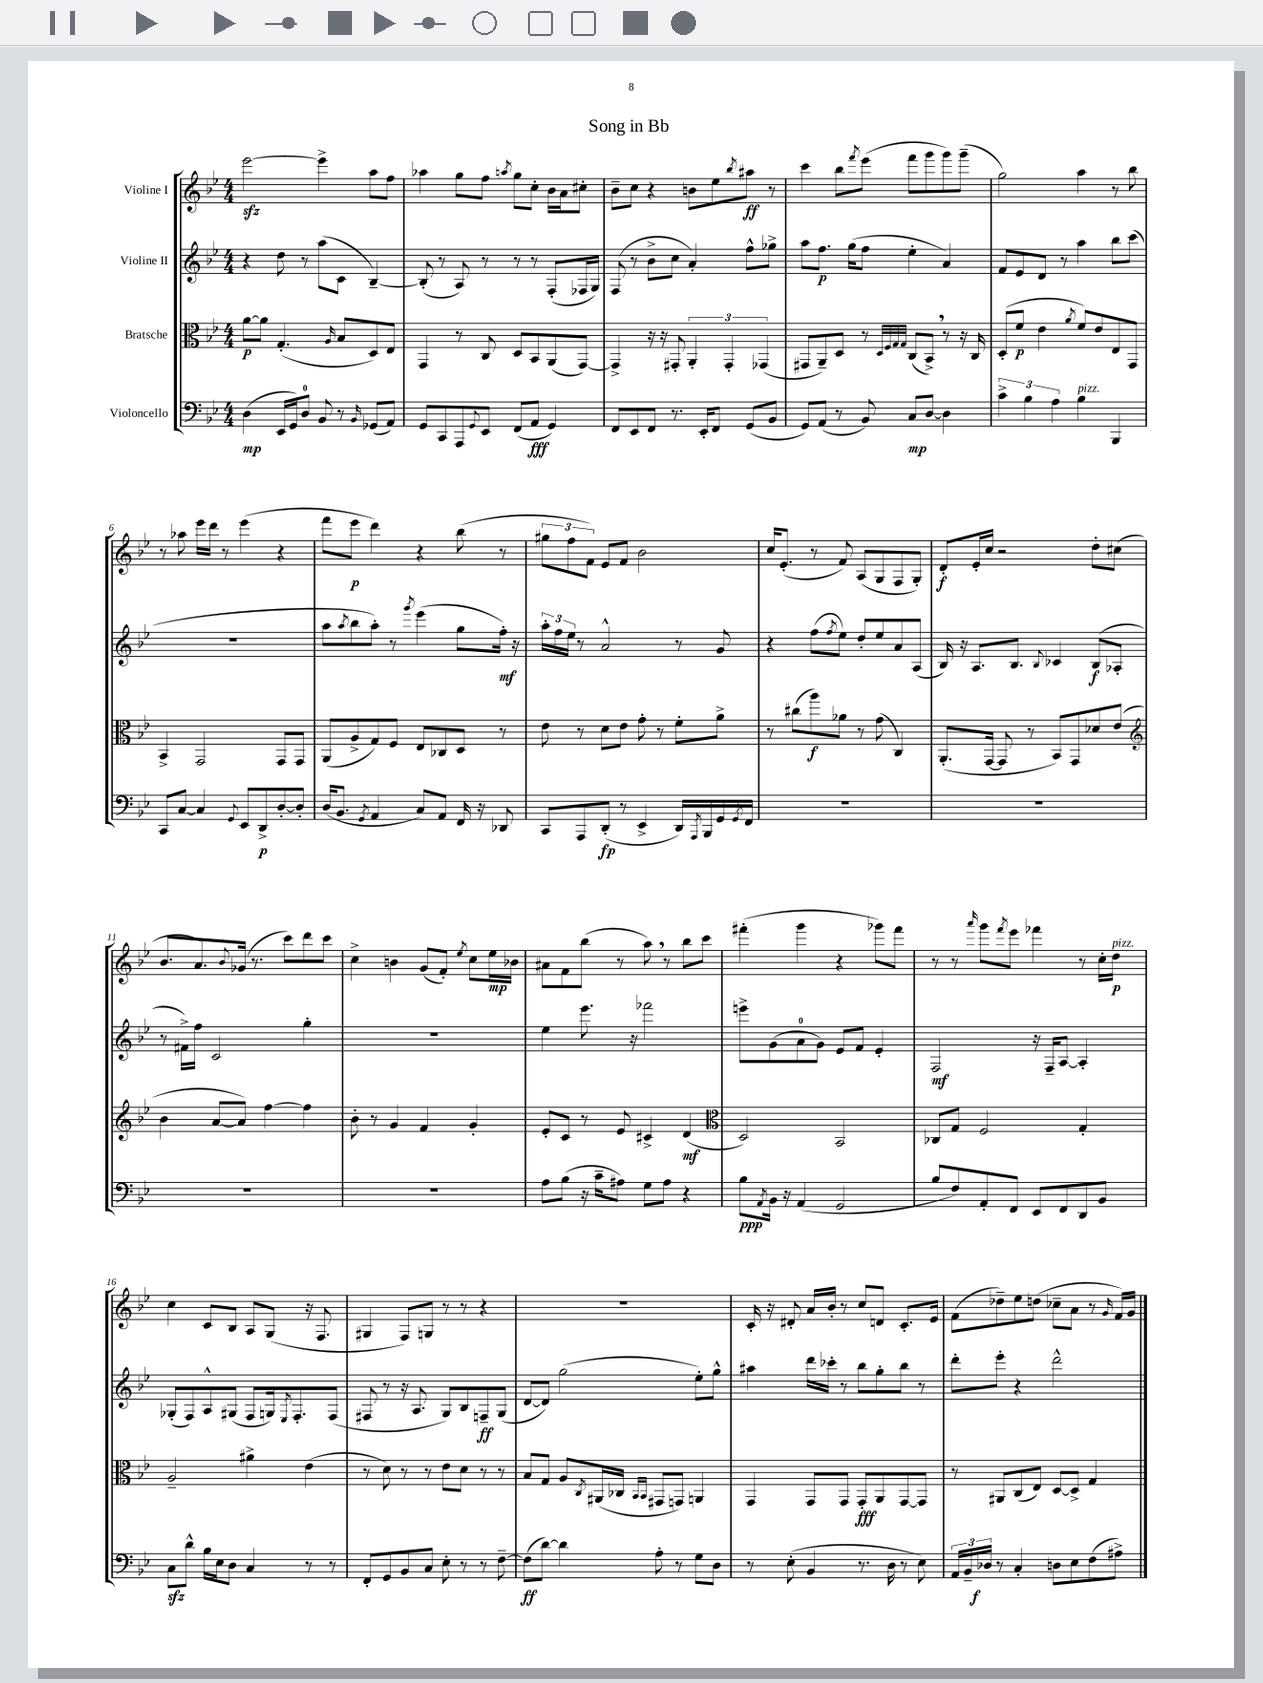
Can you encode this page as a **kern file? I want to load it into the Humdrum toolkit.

**kern	**dynam	**kern	**dynam	**kern	**dynam	**kern	**dynam
*part4	*part4	*part3	*part3	*part2	*part2	*part1	*part1
*staff4	*staff4	*staff3	*staff3	*staff2	*staff2	*staff1	*staff1
*I"Violoncello	*	*I"Bratsche	*	*I"Violine II	*	*I"Violine I	*
*clefF4	*	*clefC3	*	*clefG2	*	*clefG2	*
*k[b-e-]	*	*k[b-e-]	*	*k[b-e-]	*	*k[b-e-]	*
*M4/4	*	*M4/4	*	*M4/4	*	*M4/4	*
=1	=1	=1	=1	=1	=1	=1	=1
(4D\	mp	[8a\L	p	4r	.	[2eee-zz\	.
.	.	8a\J]	.	.	.	.	.
16EE-/LL	.	(4.G'/	.	8dd\	.	.	.
16GG/J)	.	.	.	.	.	.	.
8D/J	.	.	.	8r	.	.	.
8BB-/	.	.	.	(8aa\L	.	4eee-^\]	.
.	.	16qqA/	.	.	.	.	.
8r	.	8B-/L	.	8c\J	.	.	.
16qqBB-/	.	.	.	.	.	.	.
(8GG-X/L	.	8D/)	.	[4B-~/)	.	8aa\L	.
8AA/J)	.	8E-/J	.	.	.	8ff\J	.
=2	=2	=2	=2	=2	=2	=2	=2
8GG/L	.	4GG/	.	(8B-'/]	.	4aa-X\	.
8CC/	.	.	.	8r	.	.	.
8AAA/	.	8r	.	8A/)	.	8gg\L	.
8qqGG/	.	.	.	.	.	.	.
8EE-/J	.	8C/	.	8r	.	8ff\J	.
.	.	.	.	.	.	8qaan/	.
(8FF/L	.	8D/L	.	8r	.	8gg\L	.
8AA/J	fff	8BB-/	.	8r	.	8cc'\J	.
4GG/)	.	(8AA/	.	(8F'/L	.	16b-\LL	.
.	.	.	.	.	.	16a\J	.
.	.	[8GG/J)	.	16F-X/L	.	8cc#X'\J	.
.	.	.	.	16G/JJ)	.	.	.
=3	=3	=3	=3	=3	=3	=3	=3
8FF/L	.	4GG^/]	.	(8F/	.	8b-~\L	.
8EE-/	.	.	.	8r	.	8cc\J	.
8FF/J	.	16r	.	8b-^\L	.	4r	.
.	.	16r	.	.	.	.	.
8.r	.	8GG#X'/	.	8cc\J	.	.	.
.	.	6AA'/	.	4a'/)	.	8bn\L	.
16EE-'/KL	.	.	.	.	.	.	.
8FF/J	.	.	.	.	.	8ee-\	.
.	.	6GG#'/	.	.	.	.	.
.	.	.	.	.	.	8qbb-/	.
(8GG/L	.	.	.	8ff^^\L	.	8aa#X\J	ff
.	.	(6GG-X/	.	.	.	.	.
8BB-/J	.	.	.	8gg-X^\J	.	8r	.
=4	=4	=4	=4	=4	=4	=4	=4
8GG/L)	.	8GG#X/L	.	8aa\L	.	4ccc\	.
(8AA/J	.	8AA~/)	.	8.ff\J	p	.	.
8r	.	8D/J	.	.	.	8bb-\L	.
.	.	.	.	(16gg\KL	.	.	.
.	.	.	.	.	.	8qfff/	.
8BB-/)	.	8r	.	8ff\J	.	(8eee-\J	.
.	.	32qqD/LLL	.	.	.	.	.
.	.	32qqF/	.	.	.	.	.
.	.	32qqG/	.	.	.	.	.
.	.	32qqG/JJJ	.	.	.	.	.
8C/L	mp	(8C/L	.	4ee-'\	.	8fff\L	.
[8D/J	.	8BB-^,/J)	.	.	.	8ggg\	.
4D\]	.	8r	.	4a/)	.	8ggg\)	.
.	.	16r	.	.	.	(8ggg~\J	.
.	.	16C/	.	.	.	.	.
=5	=5	=5	=5	=5	=5	=5	=5
6c^\	.	(8D'/L	.	8f/L	.	2gg\)	.
.	.	8f/J	p	8e-/	.	.	.
6B-\	.	.	.	.	.	.	.
.	.	4e-\	.	8d/J	.	.	.
6A\	.	.	.	.	.	.	.
.	.	.	.	8r	.	.	.
.	.	8qa/	.	.	.	.	.
!LO:TX:a:i:t=pizz.	!	!	!	!	!	!	!
4B-\	.	8f/L)	.	4aa\	.	4aa\	.
.	.	8e-/	.	.	.	.	.
4BBB-/	.	8E-/	.	8bb-\L	.	8r	.
.	.	8GG/J	.	(8ccc\J	.	8bb-\	.
!!LO:LB:g=z
=6	=6	=6	=6	=6	=6	=6	=6
8CC/L	.	4BB-^/	.	1r	.	8r	.
[8C/J	.	.	.	.	.	8aa-X\	.
4C/]	.	2GG/	.	.	.	16eee-\LL	.
.	.	.	.	.	.	16ddd\JJ	.
.	.	.	.	.	.	8r	.
8qqGG/	.	.	.	.	.	.	.
8EE-/L	.	.	.	.	.	(4eee-\	.
8DD^/	p	.	.	.	.	.	.
[8D'/	.	8GG/L	.	.	.	4r	.
8D'/J]	.	8GG/J	.	.	.	.	.
=7	=7	=7	=7	=7	=7	=7	=7
(16D/KL	.	(8AA/L	.	8aa\L	.	8fff\L	.
8.BB-/J	.	.	.	.	.	.	.
.	.	.	.	8qaa/	.	.	.
.	.	8A^/	.	8bb-\	.	8eee-\J	p
8qGG/	.	.	.	.	.	.	.
4AA/	.	8G/)	.	8aa'\J)	.	4ddd\)	.
.	.	8F/J	.	8r	.	.	.
.	.	.	.	8qggg/	.	.	.
8C/L)	.	8E-/L	.	(4eee-\	.	4r	.
8AA/J	.	8C-X/	.	.	.	.	.
16FF/	.	8D/J	.	8gg\L	.	(8bb-\	.
16r	.	.	.	.	.	.	.
8DD-X/	.	8r	.	16ff'\Jk)	mf	8r	.
.	.	.	.	16r	.	.	.
=8	=8	=8	=8	=8	=8	=8	=8
8CC/L	.	8e-\	.	24aa'\LL	.	12gg#X\L	.
.	.	.	.	24ff\	.	.	.
.	.	.	.	24ee-\JJ	.	12ff\	.
8AAA/	.	8r	.	8r	.	.	.
.	.	.	.	.	.	12f\J)	.
(8DD'/J	fp	8d\L	.	2a^^/	.	8e-/L	.
8r	.	8e-\J	.	.	.	8f/J	.
4EE-^/	.	8g'\	.	.	.	2b-\	.
.	.	8r	.	.	.	.	.
16DD/LL)	.	8f'\L	.	8r	.	.	.
8qAAA/	.	.	.	.	.	.	.
16BBB-/	.	.	.	.	.	.	.
16GG/	.	8a^\J	.	8g/	.	.	.
8qGG/	.	.	.	.	.	.	.
16FF/JJ	.	.	.	.	.	.	.
=9	=9	=9	=9	=9	=9	=9	=9
1r	.	8r	.	4r	.	16cc/KL	.
.	.	.	.	.	.	(8.e-'/J	.
.	.	(8cc#X\L	.	.	.	.	.
.	.	8aa\)	f	(8ff\L	.	8r	.
.	.	.	.	8qff/	.	.	.
.	.	8a-X\J	.	8ee-\J)	.	8f/)	.
.	.	8r	.	8dd'/L	.	(8A/L	.
.	.	(8g\	.	8ee-/	.	8G/	.
.	.	4C/)	.	8a/	.	8F/	.
.	.	.	.	(8A/J	.	8G'/J)	.
=10	=10	=10	=10	=10	=10	=10	=10
1r	.	(8.AA'/L	.	16B-/)	.	8d'/L	f
.	.	.	.	16r	.	.	.
.	.	.	.	8.A/L	.	16e-'/L	.
.	.	[16GG/Jk	.	.	.	16cc/JJ	.
.	.	8GG/]	.	.	.	2r	.
.	.	.	.	8.B-/J	.	.	.
.	.	8r	.	.	.	.	.
.	.	.	.	8qqB-/	.	.	.
.	.	8BB-/L)	.	4c-X/	.	.	.
.	.	8GG/	.	.	.	.	.
.	.	8d-X/	.	(8B-/L	f	8dd'\L	.
.	.	(8e-/J	.	8A-X'/J	.	(8cc#X\J	.
!!LO:LB:g=z
=11	=11	=11	=11	=11	=11	=11	=11
*	*	*clefG2	*	*	*	*	*
1r	.	4b-\	.	8r	.	8.b-/L	.
.	.	.	.	16f#X^\LL)	.	.	.
.	.	.	.	16ff\JJ	.	8.a/)	.
.	.	[8a/L	.	2c/	.	.	.
.	.	.	.	.	.	8qqb-/	.
.	.	8a/J])	.	.	.	(16g-X/Jk	.
.	.	.	.	.	.	8.r	.
.	.	[4ff\	.	.	.	.	.
.	.	.	.	.	.	8ccc\L)	.
.	.	4ff\]	.	4gg'\	.	8ddd\	.
.	.	.	.	.	.	8ccc\J	.
=12	=12	=12	=12	=12	=12	=12	=12
1r	.	8b-'\	.	1r	.	4cc^\	.
.	.	8r	.	.	.	.	.
.	.	4g/	.	.	.	4bn\	.
.	.	4f/	.	.	.	(8g/L	.
.	.	.	.	.	.	8f'/J)	.
.	.	.	.	.	.	8qee-/	.
.	.	4g'/	.	.	.	8cc\L	.
.	.	.	.	.	.	16ee-\L	mp
.	.	.	.	.	.	16b-X\JJ	.
=13	=13	=13	=13	=13	=13	=13	=13
8A\L	.	8e-'/L	.	4ee-\	.	8a#X\L	.
(8B-\J	.	8c/J	.	.	.	8f\	.
16r	.	8r	.	8.eee-\	.	(8bb-\J	.
16c~\KL	.	.	.	.	.	.	.
8A#X\J)	.	8e-/	.	.	.	8r	.
.	.	.	.	16r	.	.	.
8G\L	.	4c#X^/	.	2fff-X\	.	8aa,\)	.
8A#\J	.	.	.	.	.	8r	.
4r	.	(4d/	mf	.	.	8bb-\L	.
.	.	.	.	.	.	8ccc\J	.
=14	=14	=14	=14	=14	=14	=14	=14
*	*	*clefC3	*	*	*	*	*
8B-\L	ppp	2D/)	.	8eeen^\L	.	(4fff#X'\	.
8qAA/	.	.	.	.	.	.	.
16BB-\Jk	.	.	.	(8g\	.	.	.
16r	.	.	.	.	.	.	.
(4AA/	.	.	.	8a\	.	4ggg\	.
.	.	.	.	8g\J)	.	.	.
2GG/	.	2BB-/	.	8e-/L	.	4r	.
.	.	.	.	8f/J	.	.	.
.	.	.	.	4e-'/	.	8ggg-X\L)	.
.	.	.	.	.	.	8fff#\J	.
=15	=15	=15	=15	=15	=15	=15	=15
8B-/L	.	8C-X/L	.	2F/	mf	8r	.
8F/)	.	8G/J	.	.	.	8r	.
.	.	.	.	.	.	16qqaaa/	.
8AA'/	.	2F/	.	.	.	8ggg\L	.
.	.	.	.	.	.	8qfff/	.
8FF/J	.	.	.	.	.	8eee-\J	.
8EE-/L	.	.	.	16r	.	4fff-X\	.
.	.	.	.	16F~/KL	.	.	.
8FF/	.	.	.	[8A/J	.	.	.
8DD/	.	4G'/	.	4A'/]	.	8r	.
8BB-/J	.	.	.	.	.	16cc'\LL	.
!	!	!	!	!	!	!LO:TX:a:i:t=pizz.	!
.	.	.	.	.	.	16dd\JJ	p
!!LO:LB:g=z
=16	=16	=16	=16	=16	=16	=16	=16
8Czz\L	.	2A~/	.	(8G-X'/L	.	4cc\	.
8d^^\J	.	.	.	8F/)	.	.	.
16B-\LL	.	.	.	8A^^/	.	8c/L	.
16E-\J	.	.	.	.	.	.	.
8D\J	.	.	.	(8G#X/J	.	8B-/J	.
4C/	.	4a#X^\	.	8F/L	.	8A/L	.
.	.	.	.	16Gn/k)	.	(8G/J	.
.	.	.	.	8qE-/	.	.	.
.	.	.	.	8.F'/	.	.	.
8r	.	(4e-\	.	.	.	16r	.
.	.	.	.	.	.	8.F/	.
8r	.	.	.	(8F/J	.	.	.
=17	=17	=17	=17	=17	=17	=17	=17
8FF'/L	.	8r	.	8F#X/	.	4G#X/	.
8GG/	.	8d\)	.	8r	.	.	.
8BB-/	.	8r	.	16r	.	8F/L)	.
.	.	.	.	8.A/	.	.	.
8C/J	.	8r	.	.	.	8Gn/J	.
8E-'\	.	8e-\L	.	8G/L)	.	8r	.
8r	.	8d\J	.	8B-/	.	8r	.
8r	.	8r	.	8Fn~/	ff	4r	.
[8F~\	.	8r	.	(8G/J	.	.	.
=18	=18	=18	=18	=18	=18	=18	=18
(8F\L]	ff	8B-/L	.	[8d/L	.	1r	.
[8d\J)	.	8G/J	.	8d/J])	.	.	.
4d\]	.	8A/L	.	(2gg\	.	.	.
.	.	8qC/	.	.	.	.	.
.	.	(16AA#X/L	.	.	.	.	.
.	.	16C-X/JJ	.	.	.	.	.
.	.	16qqBB-/LL	.	.	.	.	.
.	.	16qqBB-/JJ	.	.	.	.	.
8A'\	.	8GG#X/L	.	.	.	.	.
8r	.	8GGn/J)	.	.	.	.	.
8G\L	.	4AAn/	.	8ee-'\L)	.	.	.
8D\J	.	.	.	8gg^^\J	.	.	.
=19	=19	=19	=19	=19	=19	=19	=19
8r	.	4GG/	.	4aa#X\	.	16c'/	.
.	.	.	.	.	.	16r	.
(8E-'\	.	.	.	.	.	8d#X'/	.
4BB-/	.	8GG/L	.	16ddd\LL	.	16a/LL	.
.	.	.	.	16ccc-X'\JJ	.	16b-'/JJ	.
.	.	8GG/J	.	8r	.	8r	.
8.r	.	8GG'/L	fff	8bb-\L	.	8cc/L	.
.	.	8AA/	.	8gg'\	.	8dn/J	.
16D\	.	.	.	.	.	.	.
8r	.	[8GG/	.	8bb-\J	.	8.c'/L	.
8E-\)	.	8GG/J]	.	8r	.	.	.
.	.	.	.	.	.	16e-/Jk	.
=20	=20	=20	=20	=20	=20	=20	=20
24AA/LL	.	8r	.	8ddd'\L	.	(8f\L	.
24BB-~/	.	.	.	.	.	.	.
24D-X/JJ	f	.	.	.	.	.	.
8r	.	8AA#X/L	.	8eee-'\J	.	8dd-X~\)	.
4C'/	.	(8C/	.	4r	.	8ee-\	.
.	.	8E-/J)	.	.	.	(8ddn\J	.
8Dn\L	.	[8D/L	.	2ddd^^\	.	8cc-X~\L	.
8E-\	.	8D^/J]	.	.	.	8a\J	.
(8F\	.	4G/	.	.	.	8r	.
.	.	.	.	.	.	16qqg/	.
8A#X^\J)	.	.	.	.	.	16f/LL)	.
.	.	.	.	.	.	16g/JJ	.
==	==	==	==	==	==	==	==
*-	*-	*-	*-	*-	*-	*-	*-
